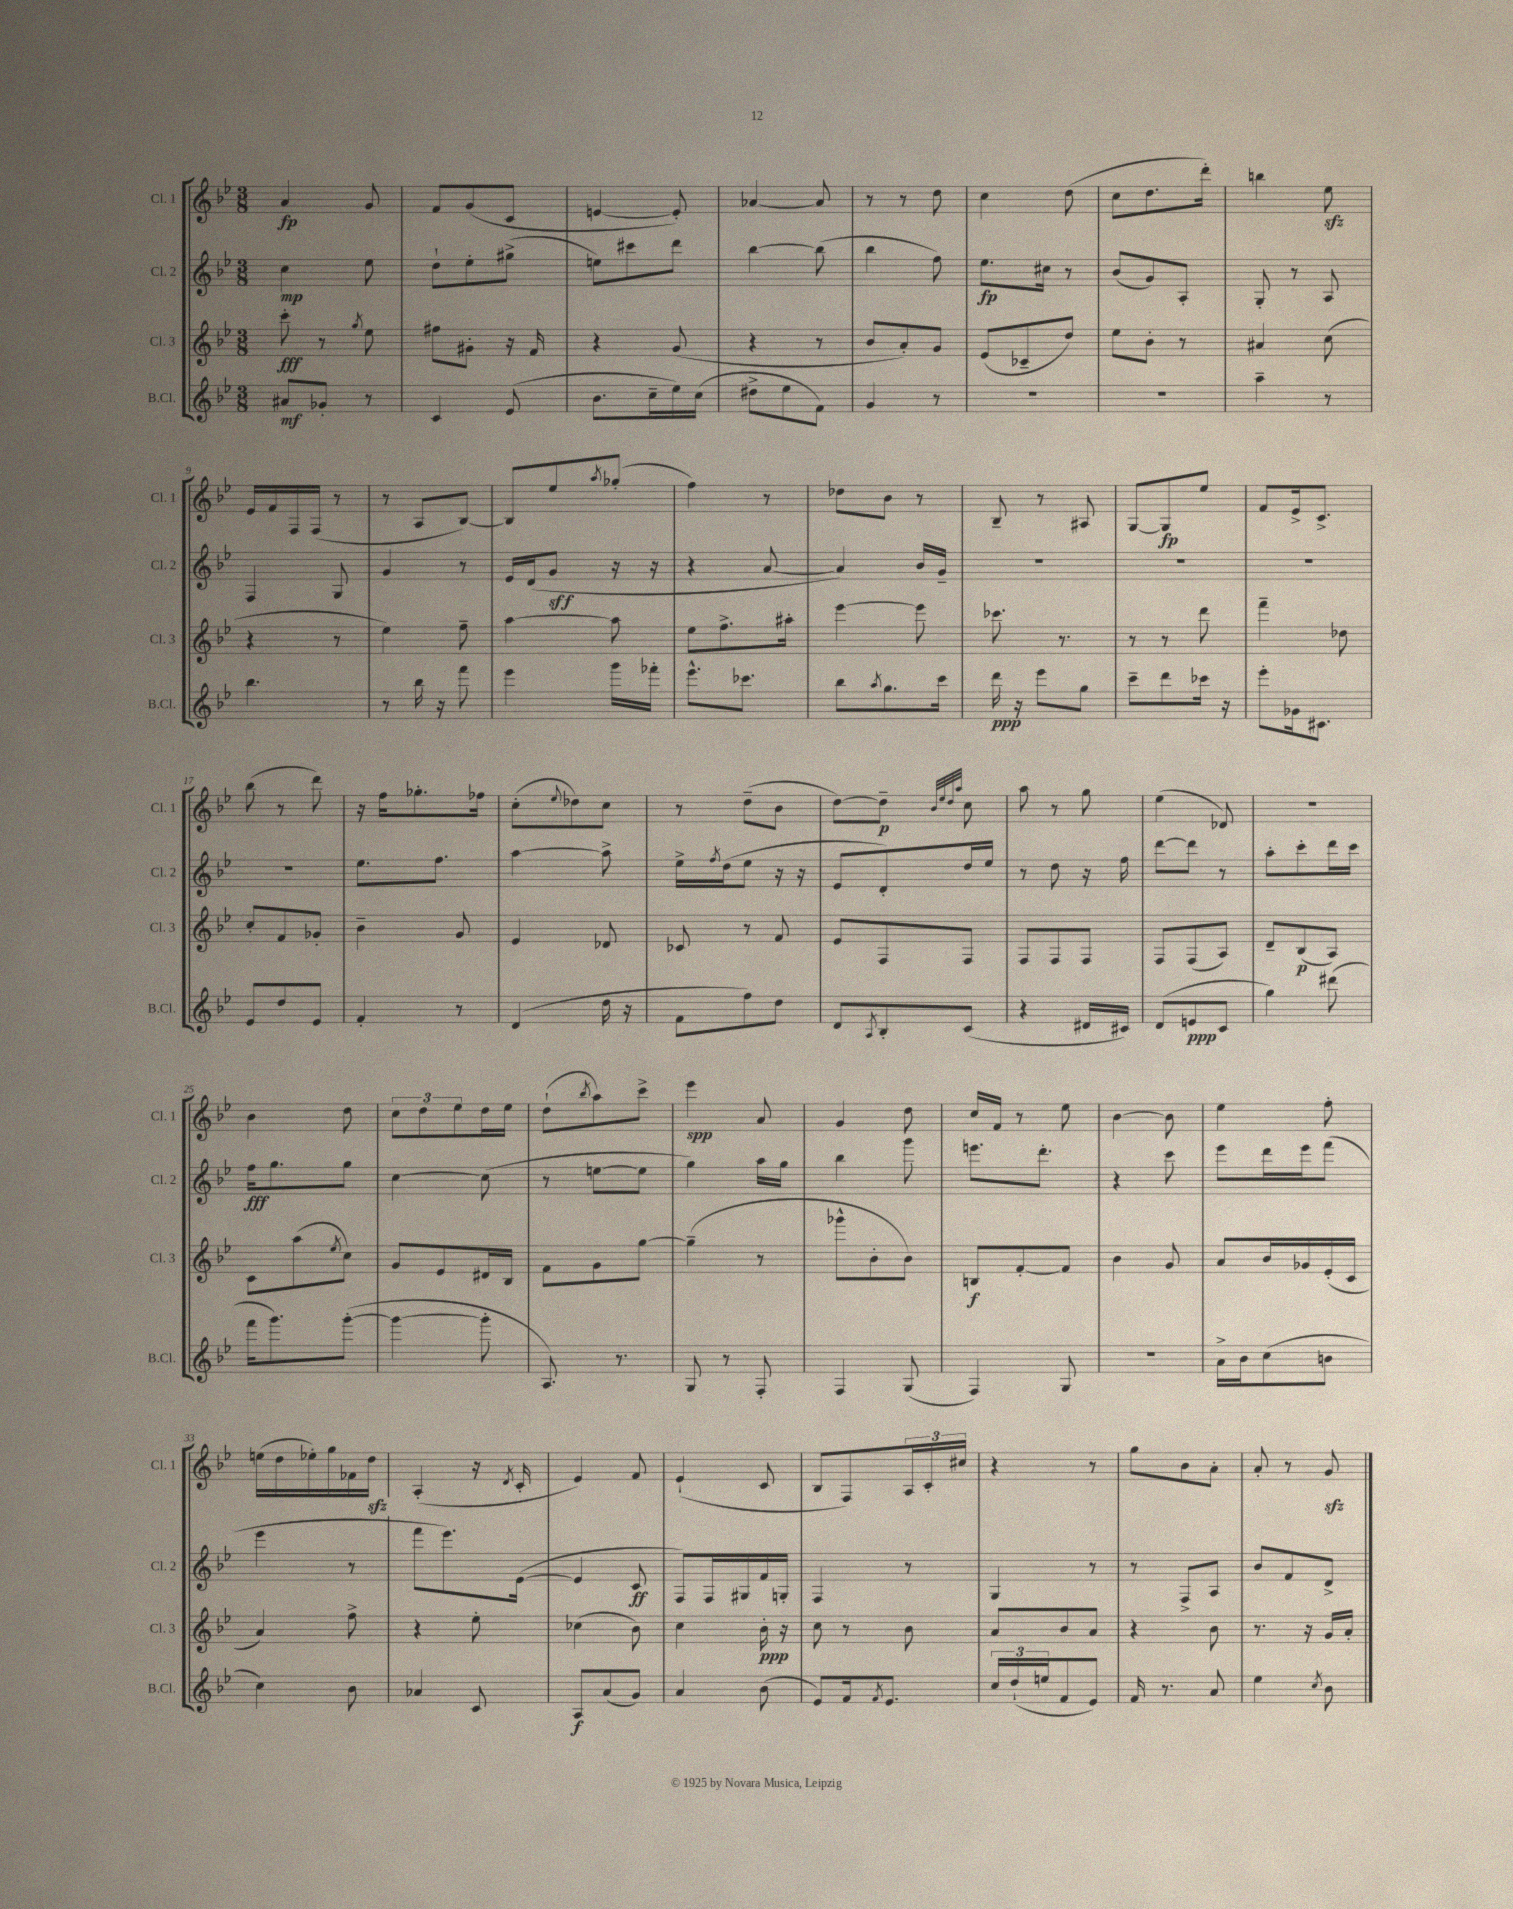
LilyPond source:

<<
\new StaffGroup <<
\new Staff = "s0" \with { instrumentName = "Cl. 1" shortInstrumentName = "Cl. 1" } {
    \clef treble \key bes \major \numericTimeSignature \time 3/8
    a'4\fp g'8 |
    f'8 g'8( c'8 |
    e'4~ e'8-.) |
    aes'4~ aes'8 |
    r8 r8 d''8 |
    c''4 d''8( |
    c''8 d''8. d'''16-.) |
    b''4 ees''8\sfz |
    ees'16 f'16 f16 f16( r8 |
    r8 a8 bes8~) |
    bes8 ees''8 \acciaccatura { a''8 } ges''8-.( |
    f''4) r8 |
    des''8 bes'8 r8 |
    bes8-- r8 ais8 |
    g8~ g8\fp ees''8 |
    f'8 ees'16-> c'8.-> |
    bes''8( r8 d'''8) |
    r16 f''16 ges''8.-. fes''16 |
    c''8-.( \appoggiatura { ees''8 } des''8) c''8 |
    r8 d''8--( bes'8 |
    d''8~) d''8--\p \grace { bes'32 ees''32 d''32 a''32 } c''8 |
    a''8 r8 g''8 |
    ees''4( des'8) |
    r4. |
    bes'4 d''8 |
    \tuplet 3/2 { c''8 d''8 ees''8 } d''16 ees''16 |
    d''8-!( \acciaccatura { bes''8 } a''8) c'''8-> |
    ees'''4\spp a'8 |
    g'4 d''8 |
    c''16 f'16 r8 ees''8 |
    bes'4~ bes'8 |
    ees''4 f''8-. |
    e''16( d''16 ees''16-.) g''16 fes'16 d''16\sfz |
    a4-.( r16 \acciaccatura { d'8 } c'16-. |
    ees'4) f'8 |
    ees'4-!( c'8 |
    bes8 f8) \tuplet 3/2 { a16 c'16-. cis''16 } |
    r4 r8 |
    g''8 bes'8 a'8-. |
    a'8-. r8 g'8\sfz \bar "|." |
}
\new Staff = "s1" \with { instrumentName = "Cl. 2" shortInstrumentName = "Cl. 2" } {
    \clef treble \key bes \major \numericTimeSignature \time 3/8
    c''4\mp ees''8 |
    d''8-! ees''8-. gis''8->( |
    e''8) cis'''8 d'''8 |
    bes''4~ bes''8( |
    bes''4 f''8) |
    ees''8.\fp cis''16 r8 |
    bes'8( g'8) a8-. |
    g8-. r8 a8 |
    f4 g8 |
    g'4 r8 |
    ees'16 d'16( g'8\sff r16 r16 |
    r4 a'8~ |
    a'4) bes'16 g'16-- |
    R4. |
    R4. |
    R4. |
    R4. |
    ees''8. f''8. |
    a''4~ a''8-> |
    ees''16-> \acciaccatura { f''8 } d''16( ees''8 r16 r16 |
    ees'8 d'8-.) d''16 ees''16 |
    r8 d''8 r16 f''16 |
    d'''8~ d'''8 r8 |
    a''8-. c'''8-. d'''16 c'''16 |
    f''16\fff g''8. g''8 |
    c''4~ c''8( |
    r8 e''8~ e''8 |
    g''4) a''16 g''16 |
    bes''4 g'''8 |
    e'''8. d'''8.-. |
    r4 c'''8 |
    ees'''8 d'''16 ees'''16 f'''8( |
    ees'''4 r8 |
    f'''8 ees'''8.) ees'16~( |
    ees'4 c'8\ff |
    f8) f16 gis16 f'16 g16-. |
    f4 r8 |
    g4 r8 |
    r8 f8-> a8 |
    bes'8 f'8 d'8-> \bar "|." |
}
\new Staff = "s2" \with { instrumentName = "Cl. 3" shortInstrumentName = "Cl. 3" } {
    \clef treble \key bes \major \numericTimeSignature \time 3/8
    c'''8-.\fff r8 \acciaccatura { g''8 } ees''8 |
    fis''8 gis'8-. r16 f'16 |
    r4 g'8( |
    r4 r8 |
    bes'8 a'8-.) g'8 |
    ees'8( ces'8-- d''8) |
    ees''8 bes'8-. r8 |
    ais'4 c''8( |
    r4 r8 |
    ees''4) f''8-- |
    a''4~ a''8 |
    ees''8 f''8.-> ais''16-. |
    ees'''4~ ees'''8 |
    ces'''8. r8. |
    r8 r8 d'''8 |
    f'''4-- des''8 |
    c''8-. f'8 ges'8-. |
    bes'4-- g'8 |
    ees'4 des'8 |
    ces'8 r8 f'8 |
    ees'8 f8 f8 |
    f8 f8 f8 |
    f8 f8( a8) |
    d'8-- bes8\p( a8) |
    c'8 a''8( \acciaccatura { ees''8 } c''8) |
    g'8 ees'8 dis'16 bes16 |
    f'8 g'8 g''8~ |
    g''4--( r8 |
    ges'''8-^ bes'8-. bes'8) |
    b8\f f'8~-. f'8 |
    bes'4 g'8 |
    a'8 bes'16 ges'16 ees'16-.( c'16 |
    a'4) f''8-> |
    r4 ees''8-. |
    ces''4( bes'8) |
    c''4 bes'16-.\ppp r16 |
    c''8 r8 bes'8 |
    a'8 bes'8 a'8 |
    r4 bes'8 |
    r8. r16 g'16 a'16-. \bar "|." |
}
\new Staff = "s3" \with { instrumentName = "B.Cl." shortInstrumentName = "B.Cl." } {
    \clef treble \key bes \major \numericTimeSignature \time 3/8
    ais'8\mf ges'8-. r8 |
    c'4 ees'8( |
    bes'8. c''16-- ees''16) c''16( |
    dis''8-> ees''8 f'8) |
    g'4 r8 |
    R4. |
    R4. |
    a''4-- r8 |
    bes''4. |
    r8 bes''16 r16 f'''8 |
    ees'''4 g'''16 fes'''16-. |
    ees'''8.-^ ces'''8. |
    bes''8 \acciaccatura { a''8 } g''8. c'''16 |
    d'''16\ppp r16 ees'''8 g''8 |
    c'''8-- d'''8 ces'''16 r16 |
    ees'''8-. ges'16 cis'8. |
    ees'8 d''8 ees'8 |
    f'4-. r8 |
    d'4( d''16 r16 |
    f'8 f''8) d''8 |
    d'8 \acciaccatura { a8 } bes8-. c'8( |
    r4 dis'16 cis'16) |
    d'8( e'8\ppp c'8 |
    g''4) dis'''8( |
    f'''16 g'''8.) g'''8~-.( |
    g'''4~ g'''8-. |
    a8.) r8. |
    g8 r8 f8-. |
    f4 g8( |
    f4) g8 |
    R4. |
    a'16-> bes'16 c''8( b'8 |
    c''4) bes'8 |
    aes'4 c'8 |
    a8\f a'8( g'8) |
    a'4 bes'8( |
    ees'8) f'16 \acciaccatura { f'8 } ees'8. |
    \tuplet 3/2 { c''16 d''16-!( e''16 } f'8 ees'8) |
    f'16 r8. a'8 |
    ees''4 \acciaccatura { c''8 } bes'8 \bar "|." |
}
>>
>>
